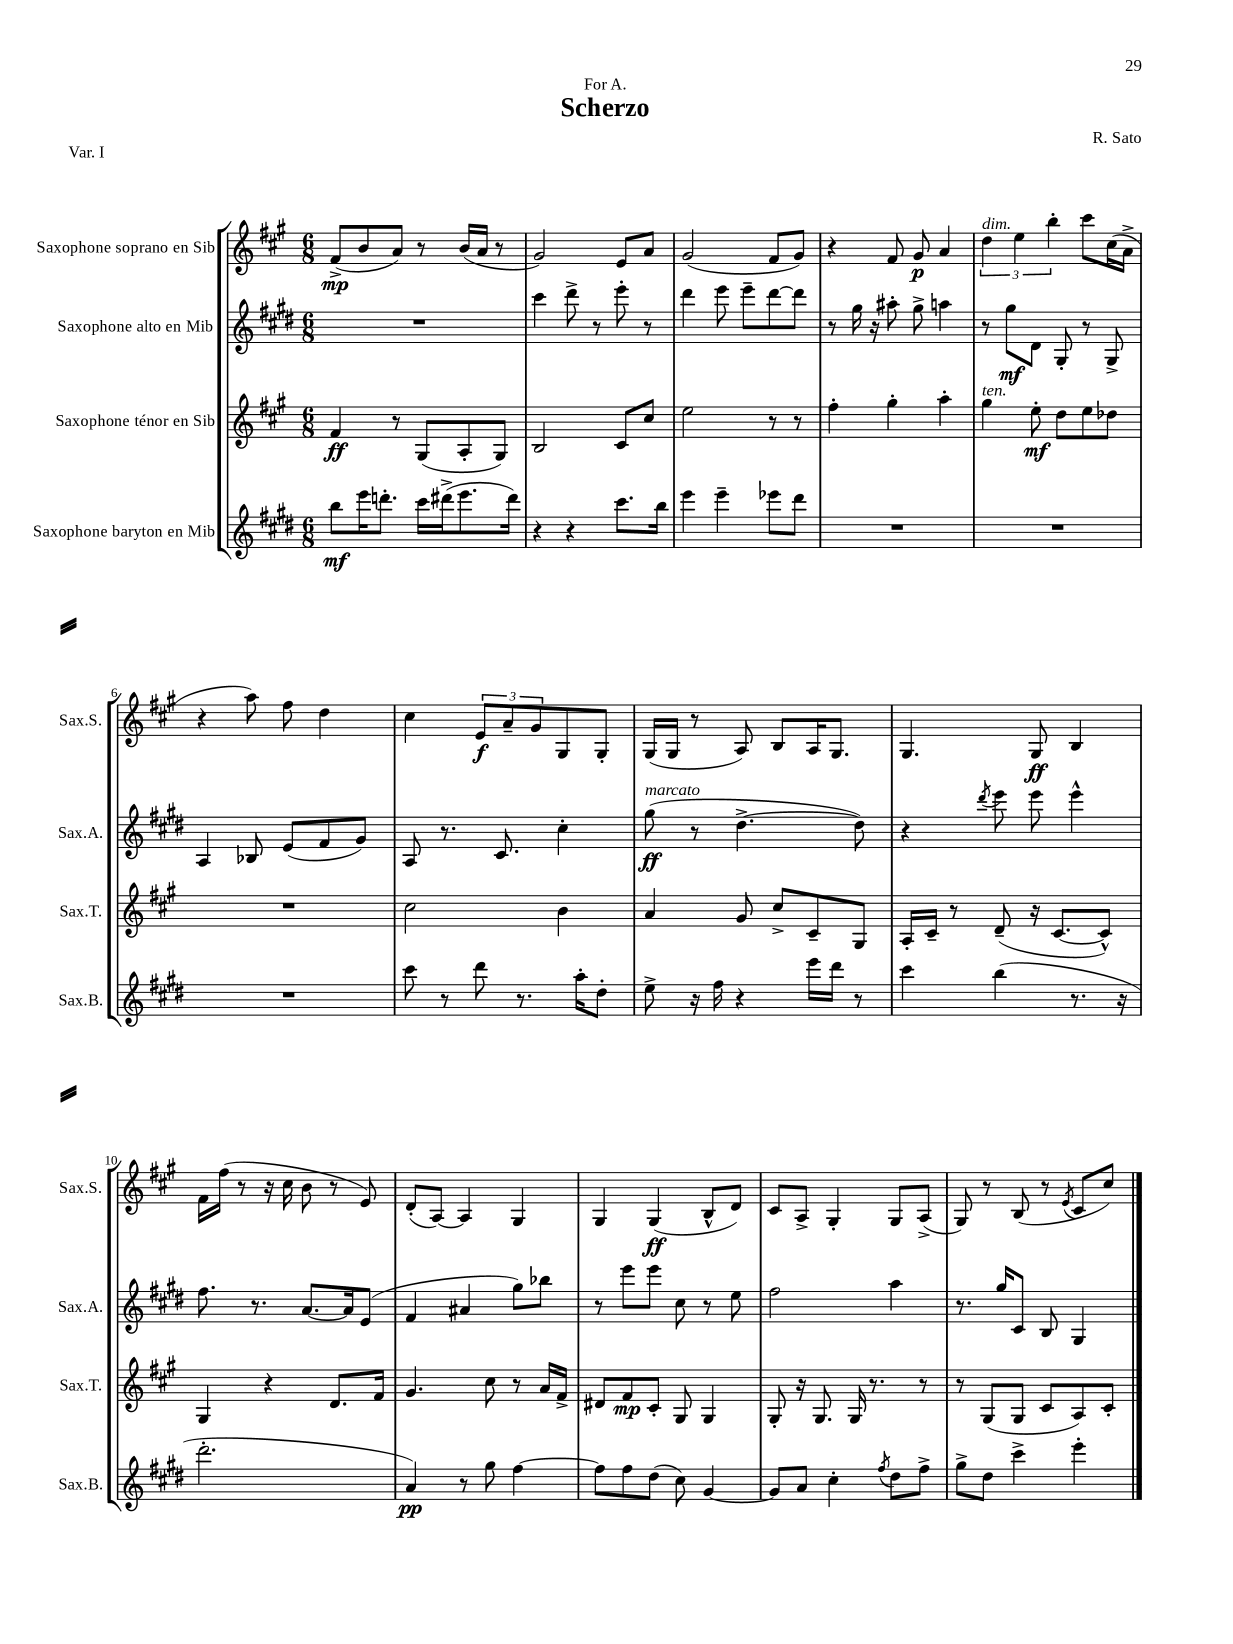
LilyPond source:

\header { title = "Scherzo" composer = "R. Sato" dedication = "For A." piece = "Var. I" }
<<
\new StaffGroup <<
\new Staff = "s0" \with { instrumentName = "Saxophone soprano en Sib" shortInstrumentName = "Sax.S." } {
    \clef treble \key a \major \numericTimeSignature \time 6/8
    fis'8->\mp( b'8 a'8) r8 b'16( a'16 r8 |
    gis'2) e'8 a'8 |
    gis'2( fis'8 gis'8) |
    r4 fis'8 gis'8\p a'4 |
    \tuplet 3/2 { d''4^\markup { \italic "dim." } e''4 b''4-. } cis'''8 cis''16( a'16-> |
    r4 a''8) fis''8 d''4 |
    cis''4 \tuplet 3/2 { e'8\f a'8-- gis'8 } gis8 gis8-. |
    gis16( gis16 r8 a8) b8 a16 gis8. |
    gis4. gis8\ff b4 |
    fis'16 fis''16( r8 r16 cis''16 b'8 r8 e'8) |
    d'8-.( a8~) a4 gis4 |
    gis4 gis4\ff( b8-^ d'8) |
    cis'8 a8-> gis4-. gis8 a8->( |
    gis8) r8 b8( r8 \acciaccatura { e'8 } cis'8 cis''8) \bar "|." |
}
\new Staff = "s1" \with { instrumentName = "Saxophone alto en Mib" shortInstrumentName = "Sax.A." } {
    \clef treble \key e \major \numericTimeSignature \time 6/8
    R2. |
    cis'''4 dis'''8-> r8 e'''8-. r8 |
    dis'''4 e'''8 e'''8-- dis'''8~ dis'''8 |
    r8 gis''16 r16 ais''8-. gis''8-> a''4 |
    r8 gis''8\mf dis'8 gis8-. r8 gis8-> |
    a4 bes8 e'8( fis'8 gis'8) |
    a8 r8. cis'8. cis''4-. |
    gis''8\ff^\markup { \italic "marcato" }( r8 dis''4.~-> dis''8) |
    r4 \acciaccatura { dis'''8 } e'''8 e'''8 e'''4-^ |
    fis''8. r8. a'8.~ a'16 e'8( |
    fis'4 ais'4 gis''8) bes''8 |
    r8 e'''8 e'''8 cis''8 r8 e''8 |
    fis''2 a''4 |
    r8. gis''16 cis'8 b8 gis4 \bar "|." |
}
\new Staff = "s2" \with { instrumentName = "Saxophone ténor en Sib" shortInstrumentName = "Sax.T." } {
    \clef treble \key a \major \numericTimeSignature \time 6/8
    fis'4\ff r8 gis8( a8-. gis8) |
    b2 cis'8 cis''8 |
    e''2 r8 r8 |
    fis''4-. gis''4-. a''4-. |
    gis''4^\markup { \italic "ten." } e''8-.\mf d''8 e''8 des''8 |
    R2. |
    cis''2 b'4 |
    a'4 gis'8 cis''8-> cis'8-- gis8 |
    a16-. cis'16-- r8 d'8--( r16 cis'8.~ cis'8-^) |
    gis4 r4 d'8. fis'16 |
    gis'4. cis''8 r8 a'16 fis'16-> |
    dis'8 fis'8\mp cis'8-. gis8 gis4 |
    gis8-. r16 gis8. gis16 r8. r8 |
    r8 gis8( gis8 cis'8 a8) cis'8-. \bar "|." |
}
\new Staff = "s3" \with { instrumentName = "Saxophone baryton en Mib" shortInstrumentName = "Sax.B." } {
    \clef treble \key e \major \numericTimeSignature \time 6/8
    b''8\mf e'''16 d'''8.-. cis'''16 dis'''16->( e'''8. dis'''16) |
    r4 r4 cis'''8. b''16 |
    e'''4 e'''4-- ees'''8 dis'''8 |
    R2. |
    R2. |
    R2. |
    cis'''8 r8 dis'''8 r8. a''16-. dis''8-. |
    e''8-> r16 fis''16 r4 e'''16 dis'''16 r8 |
    cis'''4 b''4( r8. r16 |
    dis'''2.-. |
    a'4\pp) r8 gis''8 fis''4~ |
    fis''8 fis''8 dis''8( cis''8) gis'4~ |
    gis'8 a'8 cis''4-. \acciaccatura { fis''8 } dis''8 fis''8-> |
    gis''8-> dis''8 cis'''4-> e'''4-. \bar "|." |
}
>>
>>
